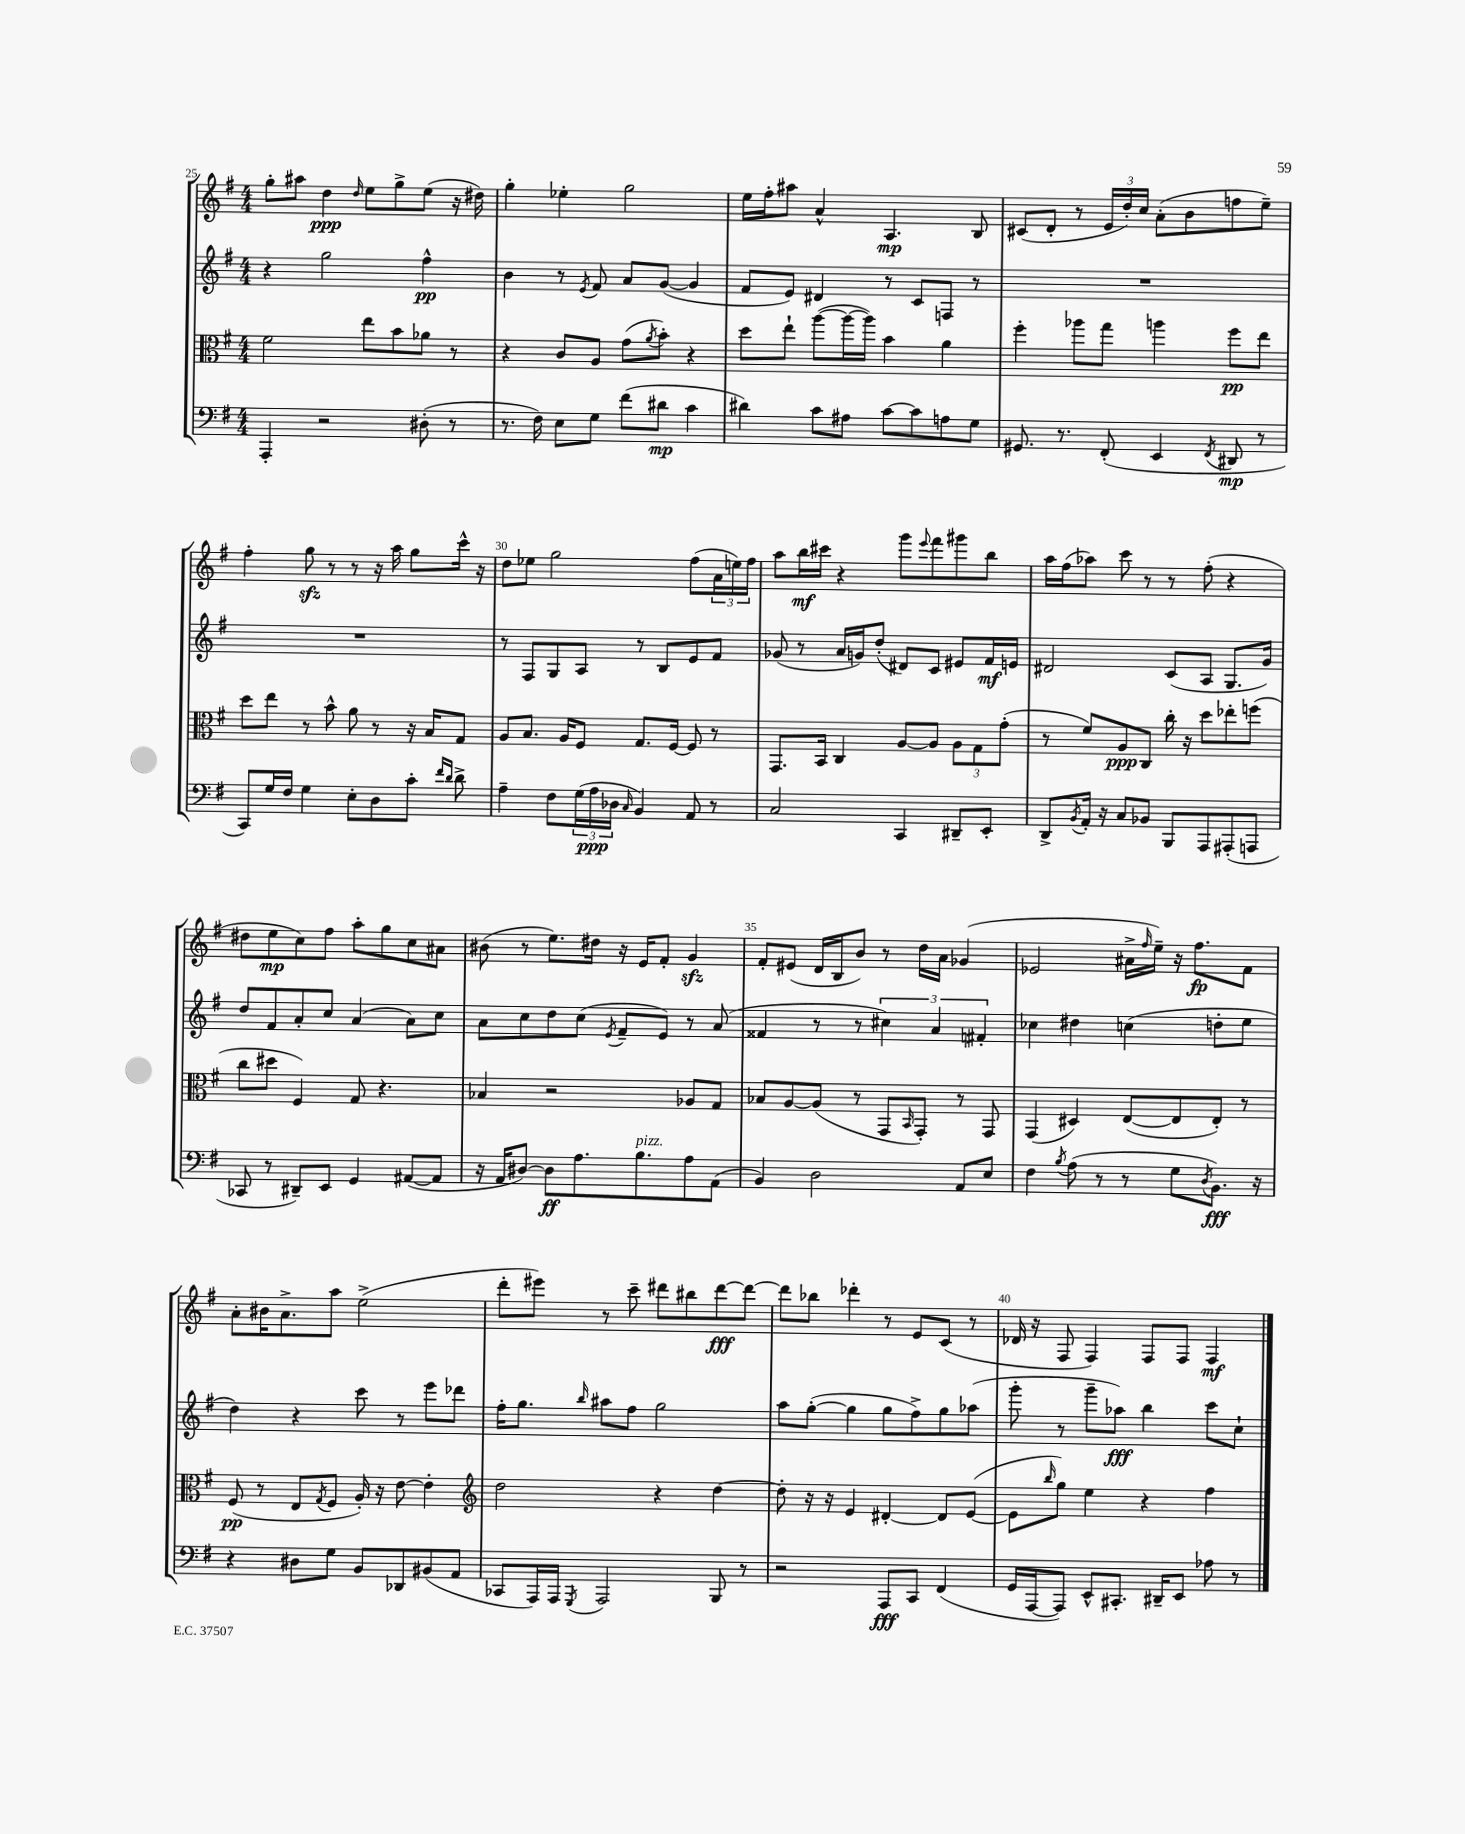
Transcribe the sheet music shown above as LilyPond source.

<<
\new StaffGroup <<
\new Staff = "s0" {
    \clef treble \key g \major \numericTimeSignature \time 4/4
    g''8-. ais''8 d''4\ppp \grace { d''16 } e''8 g''8-> e''8( r16 dis''16) |
    g''4-. ees''4-. g''2 |
    e''16 fis''16-. ais''8 a'4-^ a4.\mp b8 |
    cis'8( d'8-. r8 \tuplet 3/2 { e'16 d''16-.) c''16 } a'8-.( b'8 f''8 e''8--) |
    fis''4-. g''8\sfz r8 r8 r16 a''16 g''8 c'''16-^ r16 |
    d''8 ees''8 g''2 fis''8( \tuplet 3/2 { a'16 e''16) fis''16 } |
    a''8 b''16\mf cis'''16 r4 g'''8 \appoggiatura { e'''8 } fis'''8 gis'''8 b''8 |
    a''16 fis''16( aes''8) c'''8 r8 r8 fis''8-.( r4 |
    dis''8 e''8\mp c''8) fis''8 a''8-. g''8 c''8 ais'8 |
    bis'8( r8 e''8.) dis''16 r16 e'16 fis'8-. g'4\sfz |
    fis'8-. eis'8( d'16 b16 b'8) r8 d''16 a'16 ges'4( |
    ees'2 ais'16-> \grace { fis''16 } e''16--) r16 fis''8.\fp fis'8 |
    a'8-. bis'16 a'8.-> a''8 e''2->( |
    d'''8-. eis'''8) r8 c'''8-- dis'''8 bis''8 dis'''8~\fff dis'''8~ |
    dis'''8 bes''8 des'''4-. r8 e'8 c'8( r8 |
    des'16 r16 fis8 fis4) fis8 fis8 fis4\mf \bar "|." |
}
\new Staff = "s1" {
    \clef treble \key g \major \numericTimeSignature \time 4/4
    r4 g''2 fis''4-^\pp |
    b'4 r8 \acciaccatura { e'8 } fis'8 a'8 g'8~( g'4 |
    fis'8 e'8) dis'4 r8 c'8 f8 r8 |
    R1 |
    R1 |
    r8 fis8 g8 a8 r8 b8 e'8 fis'8 |
    ges'8( r8 a'16 g'16) d''8-.( dis'8) c'8 eis'8 fis'16\mf e'16 |
    dis'2 c'8( a8 g8. g'16) |
    d''8 fis'8 a'8-. c''8 a'4( a'8) c''8 |
    a'8 c''8 d''8 c''8( \acciaccatura { e'8 } fis'8-- e'8) r8 a'8( |
    fisis'4 r8 r8 \tuplet 3/2 { cis''4) a'4 fis'4-. } |
    ces''4 dis''4 c''4( d''8-. e''8 |
    d''4) r4 c'''8 r8 e'''8 des'''8 |
    fis''16-. g''8. \grace { b''16 } ais''8 fis''8 g''2 |
    a''8 g''8~-.( g''4 g''8 fis''8->) g''8 aes''8( |
    g'''8-. r8 g'''8-- aes''8\fff) b''4 c'''8 c''8-! \bar "|." |
}
\new Staff = "s2" {
    \clef alto \key g \major \numericTimeSignature \time 4/4
    fis'2 e''8 b'8 aes'8 r8 |
    r4 c'8 a8 g'8( \acciaccatura { a'8 } b'8-.) r4 |
    d''8 e''8-! a''8~( a''16~ a''16) b'4 a'4 |
    fis''4-. aes''8 g''8 a''4 fis''8\pp e''8 |
    d''8 e''8 r8 b'8-^ a'8 r8 r16 b16 g8 |
    a8 b8. a16 fis8 g8. fis16~ fis8 r8 |
    g,8. b,16 c4 a8~ a8 \tuplet 3/2 { a8 g8 g'8-.( } |
    r8 fis'8) a8\ppp c8 c''16-. r16 d''8 ees''8-. f''8( |
    c''8 dis''8 fis4) g8 r4. |
    bes4 r2 aes8 g8 |
    bes8 a8~ a8( r8 g,8 \grace { b,16 } g,8-.) r8 g,8 |
    g,4( dis4) e8~( e8 e8-.) r8 |
    fis8\pp( r8 e8 \acciaccatura { g8 } fis8 a16-.) r16 e'8~ e'4-. |
    \clef treble d''2 r4 d''4~ |
    d''8-. r16 r16 e'4 dis'4~-. dis'8 e'8~( |
    e'8 \grace { b''16 } g''8) e''4 r4 fis''4 \bar "|." |
}
\new Staff = "s3" {
    \clef bass \key g \major \numericTimeSignature \time 4/4
    a,,4-. r2 dis8-.( r8 |
    r8. fis16) e8 g8 fis'8( dis'8\mp c'4 |
    dis'4) c'8 ais8 c'8~ c'8 a8 g8 |
    gis,8. r8. fis,8-.( e,4 \acciaccatura { fis,8 } dis,8\mp r8 |
    c,8) g16 fis16 g4 e8-. d8 c'8-. \grace { fis'16 d'16 } d'8-> |
    a4-- fis8 \tuplet 3/2 { g16( a16\ppp des16 } \grace { c16 } b,4) a,8 r8 |
    c2 c,4 dis,8-- e,8-. |
    d,8-> \acciaccatura { b,8 } a,16-. r16 c8 bes,8 b,,8 a,,8 ais,,8-.( a,,8 |
    ces,8 r8 dis,8--) e,8 g,4 ais,8~( ais,8 |
    r16 a,16 dis8~) dis8\ff a8. b8.^\markup { \italic "pizz." } a8 a,8( |
    b,4) d2 a,8 e8 |
    fis4 \acciaccatura { b8 } a8( r8 r8 g8 \acciaccatura { d8 } b,8.\fff) r16 |
    r4 dis8 g8 b,8 des,8 bis,8( a,8 |
    ces,8 a,,16) a,,16 \acciaccatura { g,,8 } a,,2 b,,8 r8 |
    r2 a,,8\fff c,8 fis,4( |
    g,16 a,,16~ a,,8) e,8-^ cis,8.-. dis,16-- e,8 aes8 r8 \bar "|." |
}
>>
>>
\layout { \context { \Score currentBarNumber = #25 \override BarNumber.break-visibility = ##(#f #t #t) barNumberVisibility = #(every-nth-bar-number-visible 5) } }
